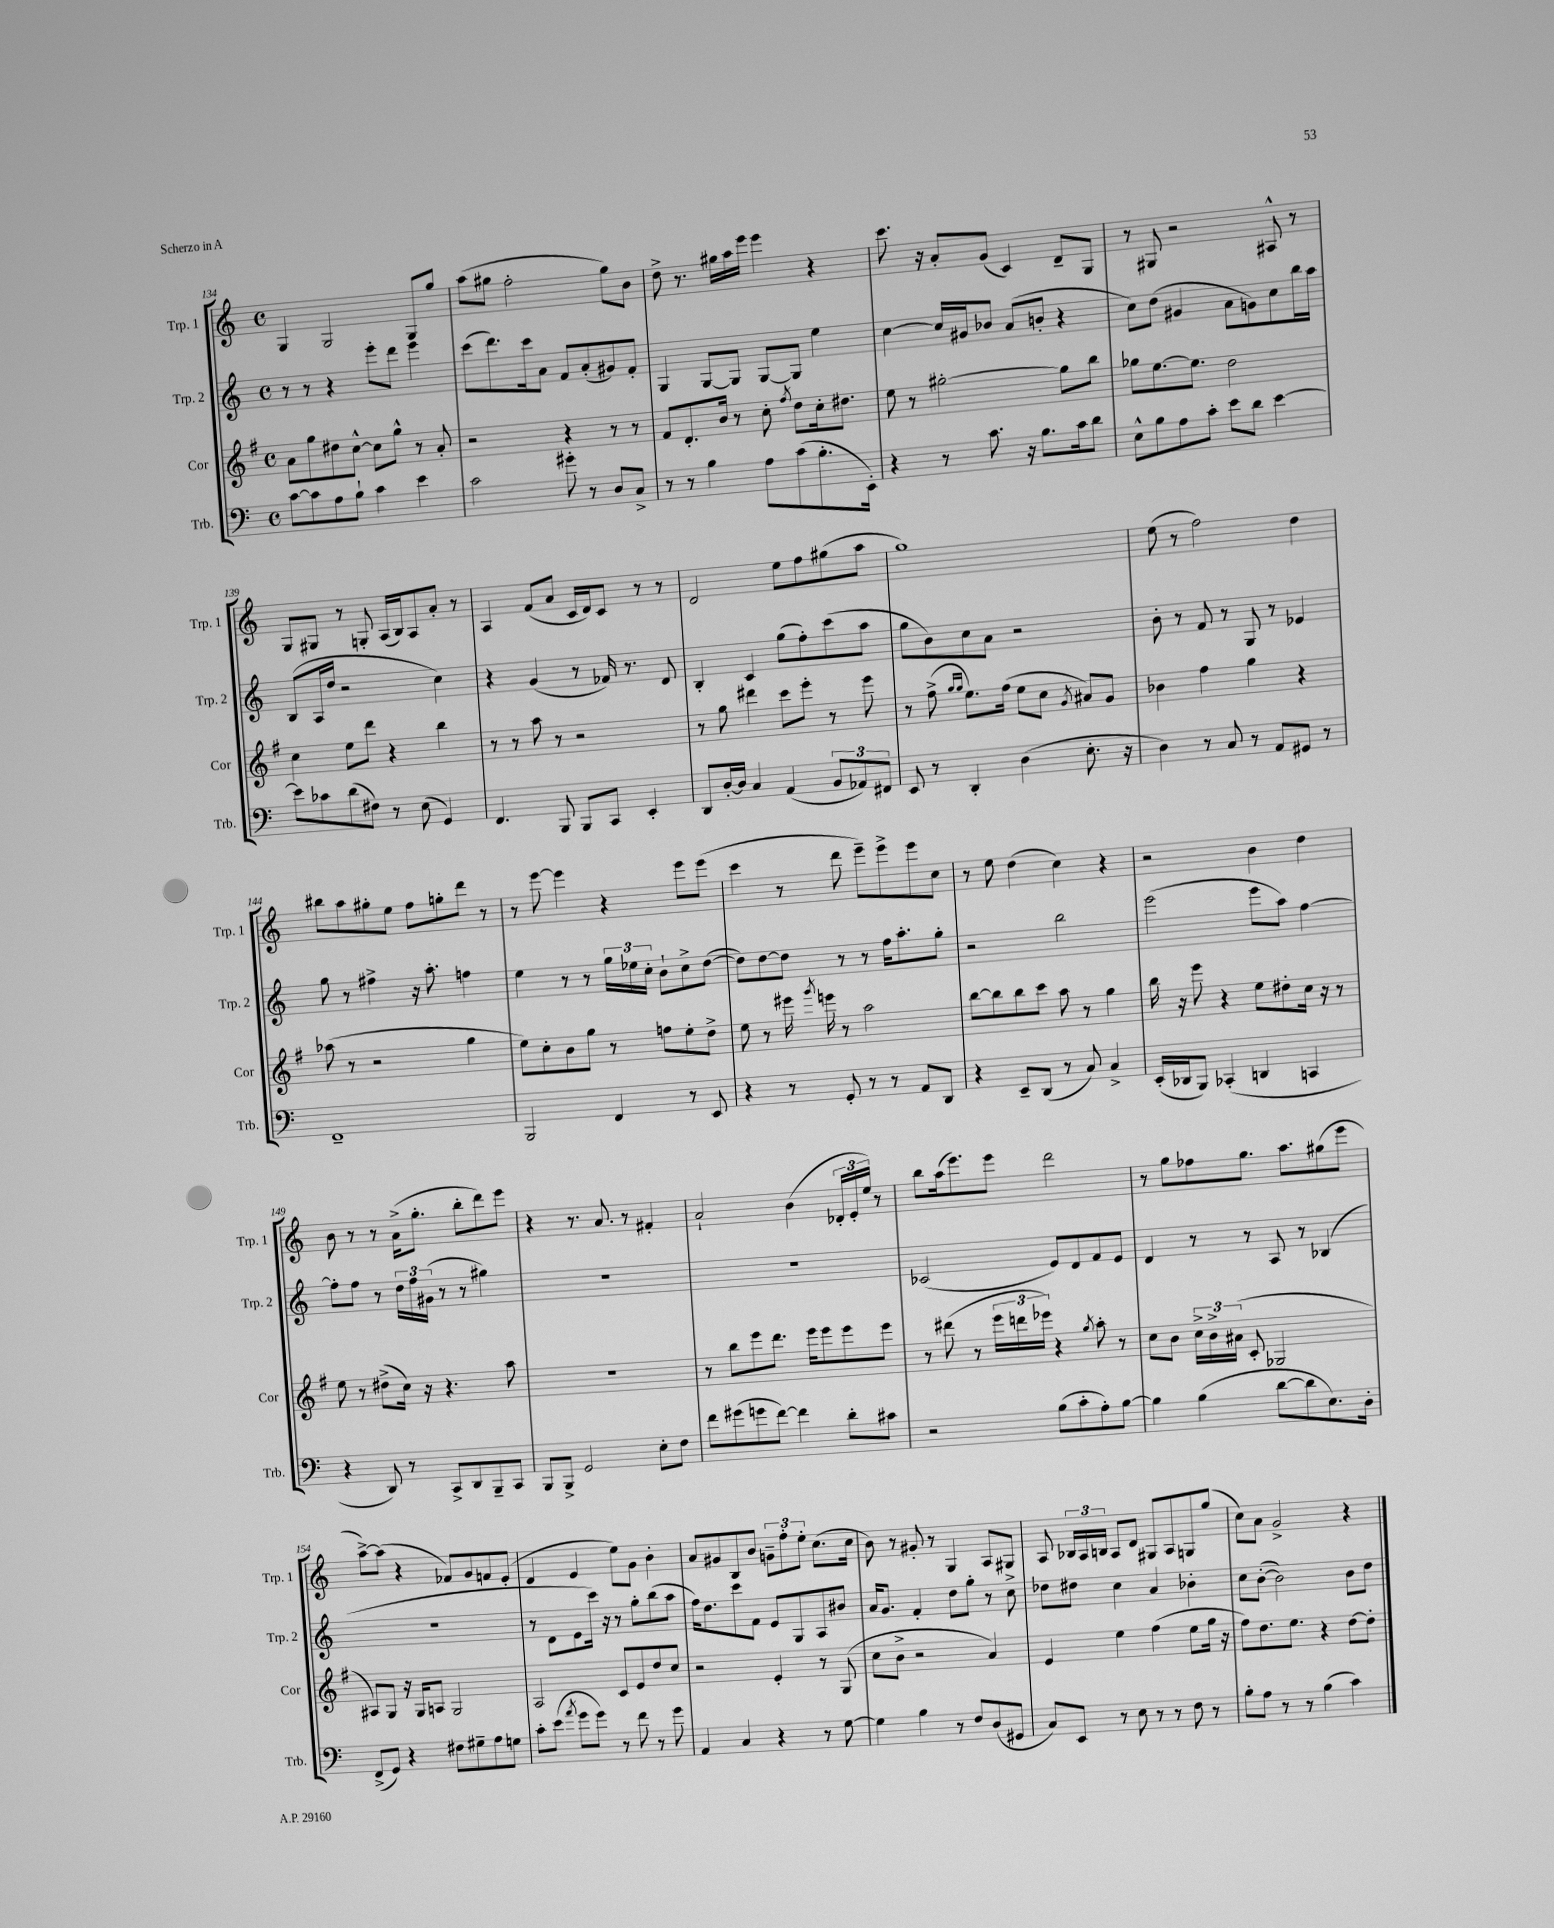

**kern	**kern	**kern	**kern
*part4	*part3	*part2	*part1
*staff4	*staff3	*staff2	*staff1
*I"Trb.	*I"Cor	*I"Trp. 2	*I"Trp. 1
*I'Trb.	*I'Cor	*I'Trp. 2	*I'Trp. 1
*clefF4	*clefG2	*clefG2	*clefG2
*k[]	*k[f#]	*k[]	*k[]
*M4/4	*M4/4	*M4/4	*M4/4
*met(c)	*met(c)	*met(c)	*met(c)
=134	=134	=134	=134
[8c\L	8a\L	8r	4G/
8c\]	8gg\	8r	.
8A\	8dd#X\	4r	2G/
8B`\J	[8cc^^\J	.	.
4c\	8cc\L]	8eee'\L	.
.	8gg^^\J	8ddd\J	.
4e\	8r	4eee\	8G/L
.	8a'/	.	8gg/J
=135	=135	=135	=135
2c\	2r	(8ccc\L	(8aa\L
.	.	8.ddd\)	8gg#X\J
.	.	.	2ff'\
.	.	16ccc\k	.
.	.	8a\J	.
8g#X'\	4r	8f/L	.
8r	.	(8a'/	.
8D/L	8r	8g#X/)	8gg#\L)
8C^/J	8r	8f'/J	8b\J
=136	=136	=136	=136
8r	8f#/L	4G/	8dd^\
8r	8.d'/	.	8.r
4B\	.	[8G/L	.
.	16b/Jk	.	16gg#X\LL
.	8r	8G/J]	16aa\
.	.	.	16eee\JJ
8A\L	8cc'\	[8G/L	4eee\
.	8qff#/	.	.
(8c\	8dd\L	8G/J]	.
8.B'\	16cc'\k	4ee\	4r
.	8.dd#X\J	.	.
16EE'\Jk)	.	.	.
=137	=137	=137	=137
4r	8ee\	[4cc\	8.ccc\
.	8r	.	.
.	.	.	16r
8r	[2gg#X'\	16cc/LL]	8a'/L
.	.	16g#X/J	.
8.c\	.	8b-X/J	(8g/J
.	.	(8a/L	4c/)
16r	.	.	.
8.B\L	.	8bn'/J	.
.	8gg#\L]	4r	8d~/L
16c\k	.	.	.
8d\J	8bb\J	.	8G/J
=138	=138	=138	=138
8E^^\L	8gg-X\L	8cc\L)	8r
8B\	[8.ee\	(8dd\J	8G#X/
8A\	.	4g#X/	2r
.	8.ee\J]	.	.
8c'\J	.	.	.
8e\L	2dd\	8a\L	.
8d\J	.	8gn\)	.
[4e\	.	8cc\	8A#X^^/
.	.	16bb\L	8r
.	.	16aa\JJ	.
!!LO:LB:g=z
=139	=139	=139	=139
8e\L]	4cc\	(8B/L	8G/L
8c-X\	.	16A/L	8G#X/J
.	.	16dd/JJ	.
(8d\	8ee\L	2r	8r
8F#X\J)	8ddd\J	.	8Gn'/
8r	4r	.	(16A/LL
.	.	.	16B/J)
(8E\	.	.	8A/
4GG/)	4bb\	4cc\)	8a'/J
.	.	.	8r
=140	=140	=140	=140
4.FF/	8r	4r	4A/
.	8r	.	.
.	8aa\	(4g/	(8f/L
8BBB/	8r	.	8a/J
8BBB/L	2r	8r	16c/LL
.	.	.	16d/J)
8CC/J	.	16f-X/)	8c/J
.	.	8.r	.
4EE'/	.	.	8r
.	.	8d/	8r
=141	=141	=141	=141
8DD/L	8r	4B'/	2d/
[16D'/L	8gg\	.	.
16D/JJ]	.	.	.
4C/	4ddd#X\	4c/	.
(4AA/	8ccc\L	(8gg\L	8ee\L
.	8eee'\J	8ff'\)	8ff\
12BB/L	8r	(8ccc\	(8gg#X\
12AA-X/)	.	.	.
.	8eee\	8aa\J	8aa\J
12FF#X/J	.	.	.
=142	=142	=142	=142
8EE/	8r	8gg\L	1gg)
8r	(8ff#^\	8b\)	.
.	16qqgg/LL	.	.
.	16qqgg/JJ	.	.
4DD'/	8.ee\L)	8cc\	.
.	.	8a\J	.
.	(16ff#\Jk	.	.
(4D\	8ee\L	2r	.
.	8cc\J	.	.
.	8qg/	.	.
8.E'\	8a#X/L)	.	.
.	8g/J	.	.
16r	.	.	.
=143	=143	=143	=143
4D\)	4b-X\	8b'\	(8ee\
.	.	8r	8r
8r	4ff#\	8f/	2ff\)
8C/	.	8r	.
8r	4gg\	8G/	.
8AA/L	.	8r	.
8GG#X/J	4r	4e-X/	4dd\
8r	.	.	.
!!LO:LB:g=z
=144	=144	=144	=144
1FF~	(8aa-X\	8gg\	8bb#X\L
.	8r	8r	8aa\
.	2r	4ff#X^\	8gg#X'\
.	.	.	8ee\J
.	.	16r	8ff\L
.	.	8.aa'\	.
.	.	.	8ggn'\
.	4gg\	4ffn\	8ddd\J
.	.	.	8r
=145	=145	=145	=145
2BBB/	8ee\L)	4ee\	8r
.	8cc'\	.	[8eee\
.	8b\	8r	4eee\]
.	8gg\J	8r	.
4FF/	8r	24gg\LL	4r
.	.	24ee-X\	.
.	.	24cc'\JJ	.
.	8ffn\L	8b`\L	.
8r	8ee'\	8cc^\	8eee\L
8EE/	8dd^\J	([8dd\J	(8eee\J
=146	=146	=146	=146
4r	8ee\	8dd\L])	4ccc\
.	8r	[8dd\	.
8r	16eee#X\	8dd\J]	8r
.	8qggg/	.	.
.	16eeen\	.	.
8GG'/	8r	8r	8ddd\
8r	2aa\	8r	8eee~\L)
8r	.	16ff\KL	8eee^\
.	.	8.aa'\	.
8AA/L	.	.	8eee\
8DD/J	.	8gg'\J	8cc\J
=147	=147	=147	=147
4r	[8bb\L	2r	8r
.	8bb\]	.	8ee\
8EE~/L	8bb\	.	(4dd\
(8DD/J	8ccc\J	.	.
8r	8aa\	2bb\	4cc\)
8C/)	8r	.	.
4C^/	4gg\	.	4r
=148	=148	=148	=148
(16EE'/LL	16bb\	(2eee\	2r
16DD-X/J	16r	.	.
8BBB/J)	8eee\	.	.
(4CC-X'/	4r	.	.
4DDn/	8ee\L	8eee\L	4b\
.	8dd#X'\	8aa\J)	.
4CCn/	16cc\Jk	[4ff\	4dd\
.	16r	.	.
.	8r	.	.
!!LO:LB:g=z
=149	=149	=149	=149
4r	8ee\	8ff'\L]	8b\
.	8r	8ff\J	8r
8DD/)	(8dd#X^\L	8r	8r
8r	16cc\Jk)	24dd\LL	(16a^\KL
.	.	24ff\	.
.	16r	.	8.gg'\J
.	.	(24g#X\JJ	.
8CC^/L	4.r	8r	.
8DD/	.	8r	8bb'\L
8BBB~/	.	4gg#X\)	8ddd\)
8CC/J	8aa\	.	8eee\J
=150	=150	=150	=150
8BBB/L	1r	1r	4r
8BBB^/J	.	.	.
2GG/	.	.	8.r
.	.	.	8.a/
.	.	.	8r
8E'\L	.	.	4f#X'/
8F\J	.	.	.
=151	=151	=151	=151
8f\L	8r	1r	2a`/
(8g#X\	8bb\L	.	.
8gn\	8eee\	.	.
[8f\J)	8.ddd\J	.	.
4f\]	.	.	(4b\
.	16eee\KL	.	.
.	8eee\	.	.
8d'\L	8eee\	.	24d-X'/LL
.	.	.	24e'/
.	.	.	24ee/JJ)
8c#X\J	8eee\J	.	8r
=152	=152	=152	=152
2r	8r	(2c-X/	8bb\L
.	(8ddd#X\	.	(16aa\k
.	.	.	8.eee\)
.	8r	.	.
.	24eee\LL	.	8eee\J
.	24dddn\	.	.
.	24eee-X\JJ)	.	.
(8B\L	4r	8e/L)	2ddd\
8c'\	.	8d/	.
.	8qgg/	.	.
8A'\)	8aa'\	8f/	.
[8B\J	8r	8e/J	.
=153	=153	=153	=153
4B\]	8cc\L	4d/	8r
.	8b\J	.	8gg\L
(4B\	24cc^\LL	8r	8ff-X\
.	24b^\	.	.
.	(24a#X\JJ	.	.
.	8c'/	8r	8.gg\J
[8d\L	2G-X/	8A/	.
.	.	.	8.aa\L
8d\]	.	8r	.
8.E\)	.	(4B-X/	(8gg#X\
.	.	.	8eee\J
16D'\Jk	.	.	.
!!LO:LB:g=z
=154	=154	=154	=154
(8FF^/L	8A#X/L)	1r	[8aa^\L)
8GG/J)	8G/J	.	(8aa\J]
4r	16r	.	4r
.	16G/KL	.	.
.	8An/J	.	.
8F#X\L	2G/	.	8f-X/L)
8G#X~\	.	.	8g/
8A\	.	.	8fn/
8Gn\J	.	.	(8e'/J
=155	=155	=155	=155
8c'\L	2A/	8r	4d/
(8e\J	.	8d\L	.
8qa/	.	.	.
8g\L	.	8e\	4e/
8g\J)	.	16ccc\Jk)	.
.	.	16r	.
8r	8c/L	8r	8ee\L)
8f\	8e/	8gg'\L	8g\J
8r	8dd/	(8bb\	4b'\
8g\	8cc/J	8aa\J	.
=156	=156	=156	=156
4AA/	2r	16ff\KL)	8a/L
.	.	8.dd\	.
.	.	.	8g#X/
4C/	.	8ccc\	8B/
.	.	8f\J	8b/J
4r	4e'/	8e/L	12gn~\L
.	.	.	12ff'\
.	.	8G/	.
.	.	.	12ee'\J
8r	8r	8A/	(8.cc\L
[8G\	(8G/	8b#X/J	.
.	.	.	16cc\Jk
=157	=157	=157	=157
4G\]	8cc\L	16a/KL	8b\)
.	.	8.g/J	.
.	8b^\J	.	8r
4B\	2r	4f'/	8g#X'/
.	.	.	8r
8r	.	8dd\L	4G/
8F/L	.	8gg'\J	.
(8D/	4a/)	8r	8A/L
8GG#X/J	.	8cc^\	8G#X/J
=158	=158	=158	=158
8C/L)	4e/	8dd-X\L	8A/
8EE/J	.	8dd#X\J	24B-X/LL
.	.	.	24A/
.	.	.	24Bn/JJ
8r	4ee\	4cc\	8A/L
8E\	.	.	8d/J
8r	(4ff#\	4a/	8G#X/L
8r	.	.	8A/
8F\	8ee\L	4b-X'\	8Gn/
8r	16gg\Jk	.	(8gg/J
.	16r	.	.
=159	=159	=159	=159
8B'\L	8ff#\L)	8cc\L	8cc\L)
8A\J	8.dd\	([8b'\J	8a\J
8r	.	2b\])	2g^/
.	8.ee\J	.	.
8r	.	.	.
(4B\	4r	.	.
4c\)	[8dd\L	8b\L	4r
.	8dd'\J]	8dd\J	.
==	==	==	==
*-	*-	*-	*-
